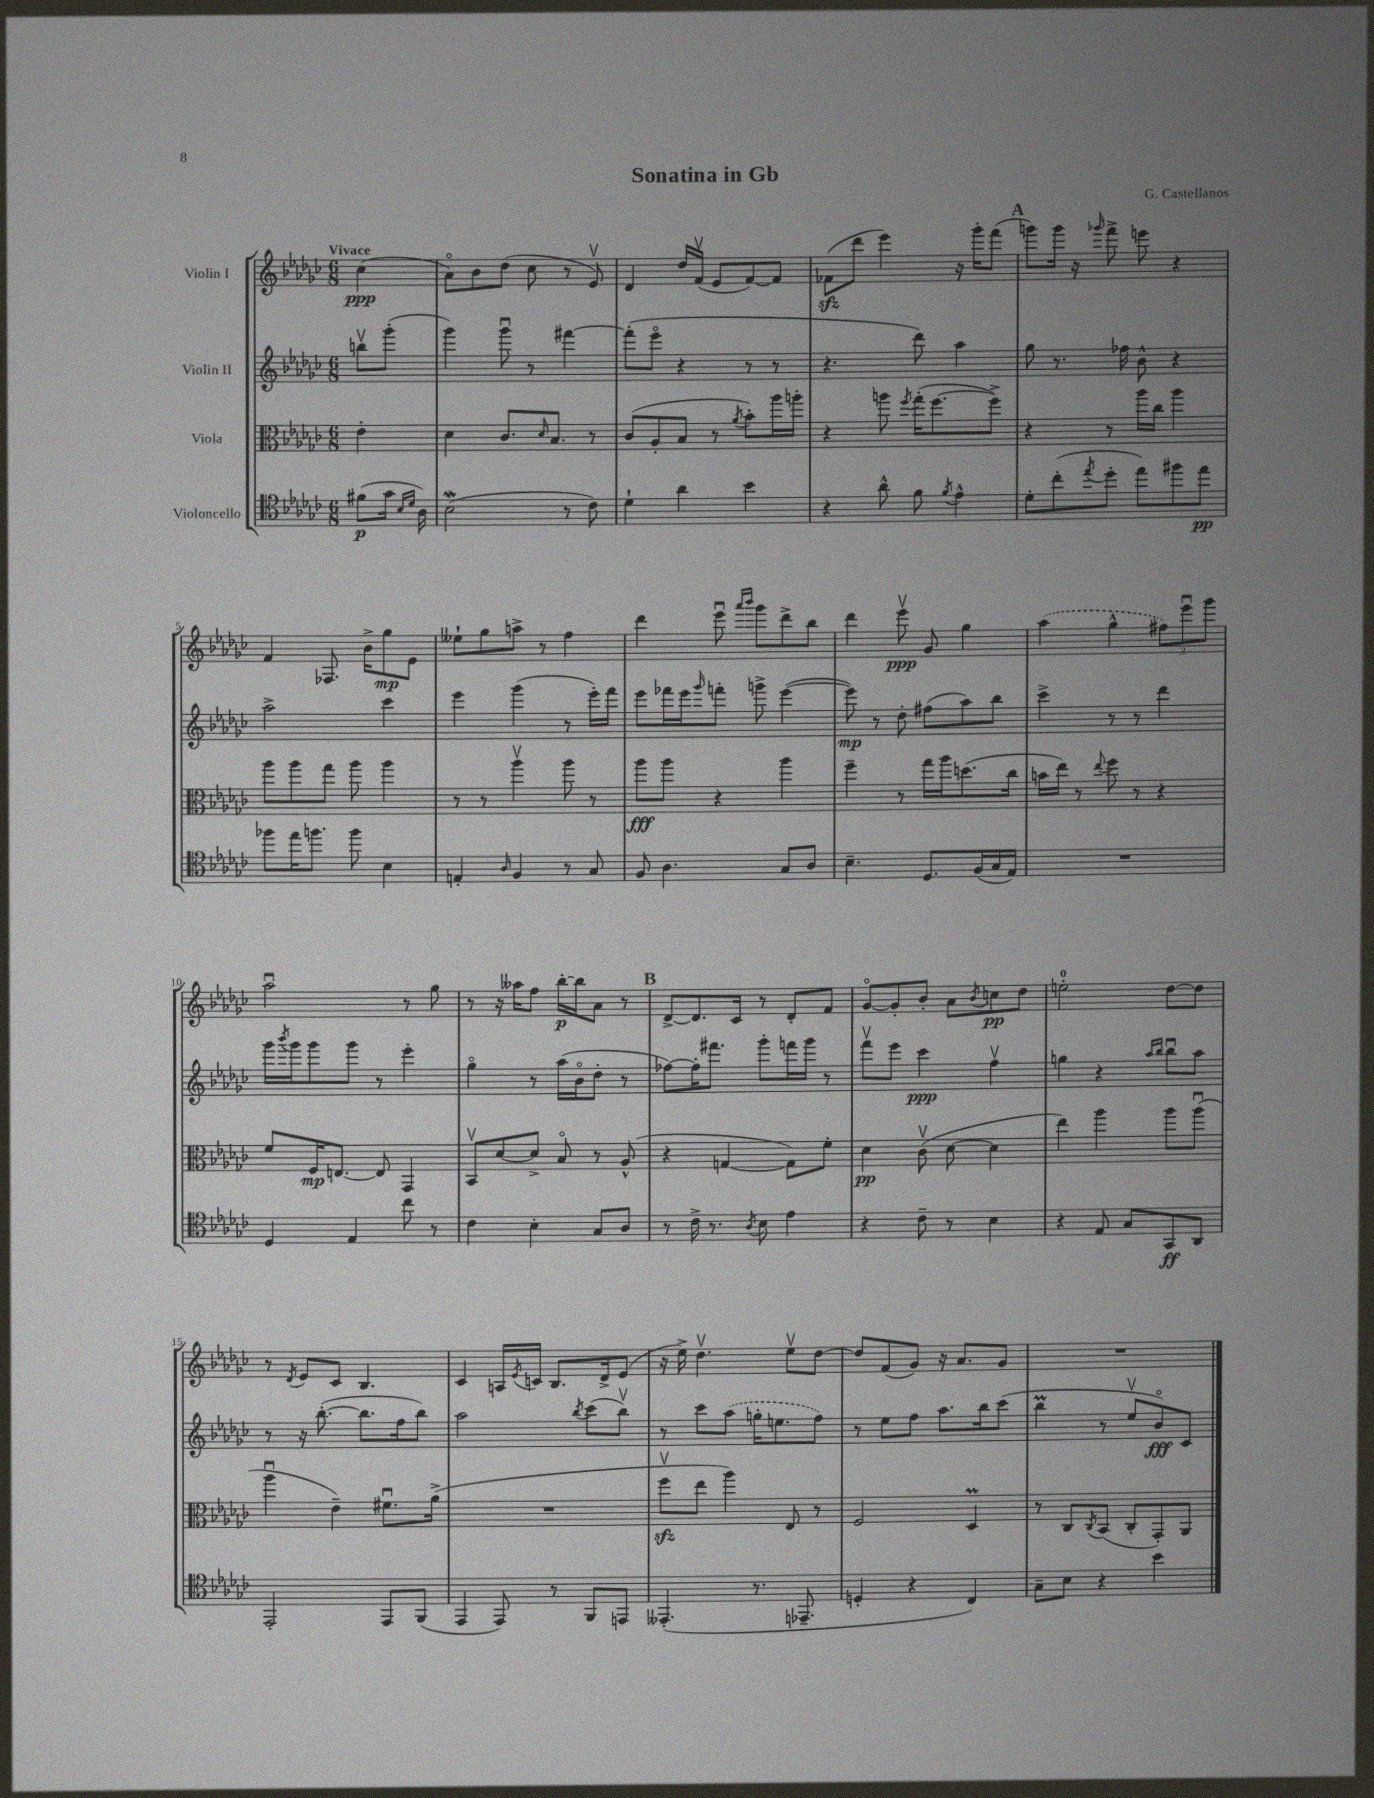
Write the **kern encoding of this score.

**kern	**kern	**kern	**kern
*staff4	*staff3	*staff2	*staff1
*clefC4	*clefC3	*clefG2	*clefG2
*k[b-e-a-d-g-c-]	*k[b-e-a-d-g-c-]	*k[b-e-a-d-g-c-]	*k[b-e-a-d-g-c-]
*M6/8	*M6/8	*M6/8	*M6/8
(8f#	4e-'	8bbv	(4cc-
16g-	.	(8ggg-'	.
16qqB-	.	.	.
16qqd-	.	.	.
16A-)	.	.	.
=	=	=	=
(2B-	4d-	4ggg-)	8a-o)
.	.	.	8b-
.	8.c-	8ggg-u	(8dd-
.	.	8r	8cc-
.	16qqd-	.	.
.	8.B-	.	.
8r	.	[4fff#	8r
8c-)	8r	.	8e-v)
=	=	=	=
4d-`	(8c-	(8fff#']	4d-
.	8A-'	8eee-o	.
4a-	8B-	4r	16dd-
.	.	.	(16fv
.	8r	.	8e-
.	8qa-	.	.
4b-	8b-')	8r	[8f)
.	16aa-	8r	8f]
.	16aa'	.	.
=	=	=	=
4r	4r	4.r	(8f-
.	.	.	8ddd-
8a-^^	8aa	.	4eee-)
.	8qff	.	.
8f	(16gg-'	8ddd-)	.
.	[8.ff	.	.
8qf	.	.	.
4e-^^	.	4aa-	16r
.	.	.	16ggg-'
.	8ff^])	.	(8fff
=	=	=	=
8d-'	4r	8gg-	8ggg)
(8cc-'	.	8.r	16ggg
.	.	.	16r
8qee-	.	.	16qqggg-
8dd-'	8r	.	8fff^
.	.	16ff-	.
8ee-)	16aa-	8b-^^	8eee
.	16cc-	.	.
8ff#	4aa-	4r	4r
8ee-	.	.	.
=	=	=	=
8ff-	8aa-	2aa-^	4f
16ee-	8aa-	.	.
8.ff	.	.	.
.	8gg-	.	8.F-
8ff	8aa-	.	.
.	.	.	16b-^
4B-	4aa-	4ccc-	8gg-
.	.	.	8e-
=	=	=	=
4E'	8r	4eee-	8ee--`
.	8r	.	8gg-
16qqA-	.	.	.
4F	4aa-v	(4ggg-	8aa^
.	.	.	8r
8r	8aa-	8r	4ff
8G-	8r	16eee-')	.
.	.	16fff	.
=	=	=	=
8F	8aa-	8eee-	4ddd-
4.A-	8aa-	16fff-	.
.	.	16eee-	.
.	.	16qqggg-	.
.	4r	8fff'	8eee-u
.	.	.	16qqaaa-
.	.	.	16qqbbb-
.	.	8ggg^	8ggg-
8G-	4aa-	([4eee-	8ddd-^
8A-	.	.	8bb-
=	=	=	=
4.B-~	4ff~	8eee-])	4ddd-
.	.	8r	.
.	8r	8dd-'	8eee-v
8.D-	16gg-	(8ff#	8g-
.	16aa-	.	.
.	(8.dd	8aa-)	4gg-
(16F	.	.	.
16G-	.	8bb-	.
16E-)	16cc-	.	.
=	=	=	=
2.r	16b	4ccc-^	(4aa-
.	16ee-)	.	.
.	8r	.	.
.	8qqee-	.	.
.	8ff	8r	4gg-^^
.	8r	8r	.
.	4r	4ddd-	12ff#)
.	.	.	12eee-u
.	.	.	12ggg-
=	=	=	=
4D-	8f	16ggg-	2aa-u
.	.	8qbbb-	.
.	.	16ggg-	.
.	16F	8ggg-	.
.	[8.E	.	.
4E-	.	8ggg-	.
.	8E]	8r	.
8cc-	4GG-	4eee-'	8r
8r	.	.	8gg-
=	=	=	=
4c-	8BB-v	4gg-o	8r
.	[8d-	.	16r
.	.	.	16aa--
4B-'	8d-^]	8r	8ff
.	8B-o	(16aa-	[16bb-'
.	.	16b-o	16bb-]
8G-	8r	8dd-'	8a-
8A-	(8A-^^	8r	8r
=	=	=	=
8r	4r	[8ff-)	[8d-^
16c-^	.	16ff-']	8.d-]
8.r	.	8.fff#	.
.	[4G	.	.
.	.	.	16c-
8qA-	.	.	.
8B-	.	8ggg-'	8r
4e-	8G])	16fff	8d-'
.	.	16ggg-	.
.	8f'	8r	8f
=	=	=	=
4r	4d-	8fffv	[8g-o
.	.	8eee-	8g-']
8c-~	(8c-v	4ccc-	8b-'
8r	[8d-	.	8a-
.	.	.	8qb-
4B-	4d-]	4ffv	8cc
.	.	.	8dd-
=	=	=	=
4r	4ee-)	4gg	2ee'
8E-	4aa-	4r	.
8G-	.	.	.
.	.	16qqaa-	.
.	.	16qqbb-	.
8GG-	8aa-	8bb-u	[8dd-
8AA-	(8aa-u	8aa-	8dd-]
=	=	=	=
2EE-'	4aa-u	8r	8r
.	.	.	8qd-
.	.	16r	8e-
.	.	([8.bb-'	.
.	4e-~)	.	8c-
.	.	8.bb-]	4.B-
8EE-	8.f#u	.	.
.	.	16ff	.
(8FF	.	8bb-)	.
.	(16a-^	.	.
=	=	=	=
4EE-	2.r	2aa-	4c-
8EE-)	.	.	16A
.	.	.	8qe-
.	.	.	16c
8r	.	.	8.B-
.	.	8qbb-	.
8FF	.	(8ccc-	.
.	.	.	16d-^
8EE	.	8bb-v)	(8e-
=	=	=	=
(4.EE--'	8ffv	8r	16r
.	.	.	16ee-^)
.	8ee-	8ccc-	4.dd-v
.	4aa-)	(8aa-	.
8.r	.	16gg'	.
.	.	8.ee	.
.	8E-	.	8ee-v
8.EE-~	.	.	.
.	8r	8ff)	[8dd-
=	=	=	=
4D'	2F	8r	8dd-]
.	.	8ee-	(8f
4r	.	8ff	8g-)
.	.	8.aa-	16r
.	.	.	8.a-
4C-)	4D-	.	.
.	.	16bb-	.
.	.	(8ccc-	8g-
=	=	=	=
8G-~	8r	4bb-	2.r
8B-	8C-	.	.
.	8qC-	.	.
4r	(8BB-	8r	.
.	8C-'	8ee-v	.
4b-	8GG-')	8b-o)	.
.	8AA-	8c-	.
==	==	==	==
*-	*-	*-	*-
